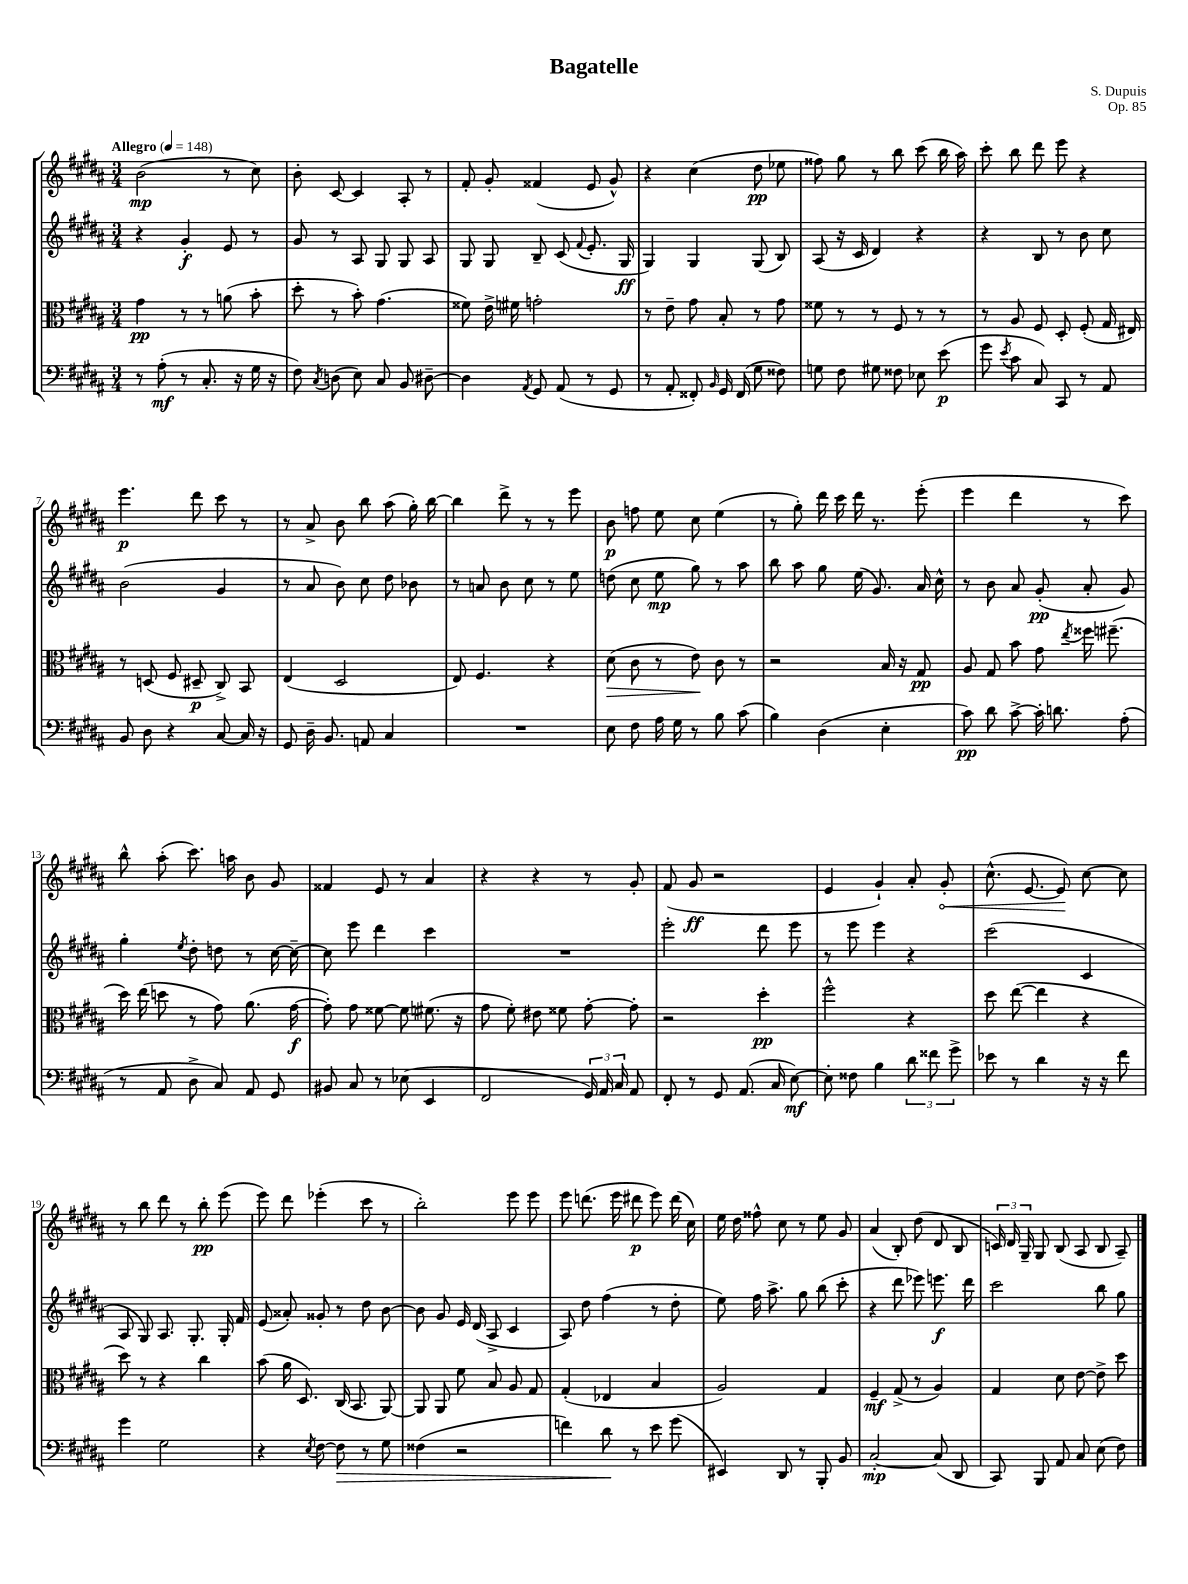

**kern	**kern	**kern	**kern
*staff4	*staff3	*staff2	*staff1
*clefF4	*clefC3	*clefG2	*clefG2
*k[f#c#g#d#a#]	*k[f#c#g#d#a#]	*k[f#c#g#d#a#]	*k[f#c#g#d#a#]
*M3/4	*M3/4	*M3/4	*M3/4
*MM148	*MM148	*MM148	*MM148
8r	4g#	4r	(2b
(8A#'	.	.	.
8r	8r	4g#'	.
8.C#'	8r	.	.
.	(8a	8e	8r
16r	.	.	.
16G#	8b'	8r	8cc#)
16r	.	.	.
=	=	=	=
8F#)	8dd#'	8g#	8b'
8qC#	.	.	.
(8D	8r	8r	[8c#
8E)	8b')	8A#	4c#]
8C#	(4.g#	8G#	.
8BB	.	8G#	8A#'
[8D#~	.	8A#	8r
=	=	=	=
4D#]	8f##)	8G#	8f#'
.	16e^	8G#	8g#'
.	16f#	.	.
8qAA#	.	.	.
8GG#	2g'	8B~	(4f##
(8AA#	.	(8c#	.
.	.	8qqf#	.
8r	.	8.e'	8e
8GG#	.	.	8g#^^)
.	.	16G#	.
=	=	=	=
8r	8r	4G#)	4r
8AA#'	8e~	.	.
8FF##')	8g#	4G#	(4cc#
16qqBB	.	.	.
16GG#	8B'	.	.
(16FF##	.	.	.
8G#	8r	(8G#	8dd#
8F##)	8g#	8B)	8ee-
=	=	=	=
8G	8f##	(8A#	8ff##)
8F#	8r	16r	8gg#
.	.	16c#	.
8G#	8r	4d#)	8r
8F##	8F#	.	8bb
8E-	8r	4r	(8ccc#
(8e	8r	.	16bb
.	.	.	16aa#)
=	=	=	=
8g#	8r	4r	8ccc#'
8qe	.	.	.
8c#	8A#	.	8bb
8C#)	8F#	8B	8ddd#
8CC#	8D#'	8r	8eee
8r	(8F#'	8b	4r
8AA#	16G#	8cc#	.
.	16E#)	.	.
=	=	=	=
8BB	8r	(2b	4.eee
8D#	(8D	.	.
4r	8F#	.	.
.	8D#~	.	8ddd#
[8C#	8C#^)	4g#	8ccc#
16C#]	8BB	.	8r
16r	.	.	.
=	=	=	=
8GG#	(4E	8r	8r
16D#~	.	8a#	8a#^
8.BB	.	.	.
.	2D#	8b)	8b
8AA	.	8cc#	8bb
4C#	.	8dd#	(8aa#
.	.	8b-	16gg#')
.	.	.	[16bb
=	=	=	=
2.r	8E)	8r	4bb]
.	4.F#	8a	.
.	.	8b	8ddd#^
.	.	8cc#	8r
.	4r	8r	8r
.	.	8ee	8eee
=	=	=	=
8E	(8d#	(8dd	8b
8F#	8c#	8cc#	8ff
16A#	8r	8ee	8ee
16G#	.	.	.
8r	8e)	8gg#)	8cc#
8B	8c#	8r	(4ee
(8c#	8r	8aa#	.
=	=	=	=
4B)	2r	8bb	8r
.	.	8aa#	8gg#')
(4D#	.	8gg#	16ddd#
.	.	.	16ccc#
.	.	(16ee	16ddd#
.	.	8.g#)	8.r
4E'	16B	.	.
.	16r	.	.
.	8G#	16a#	(8eee'
.	.	16cc#^^	.
=	=	=	=
8c#)	8A#	8r	4eee
8d#	8G#	8b	.
[8c#^	8b	8a#	4ddd#
16c#']	8g#	(8g#'	.
8.d	.	.	.
.	8qee	.	.
.	16ff##	8a#'	8r
.	(8.ff#~	.	.
(8A#'	.	8g#)	8ccc#)
=	=	=	=
8r	16dd#)	4gg#'	8bb^^
.	(16ee	.	.
8AA#	8dd	.	(8aa#'
.	.	8qee	.
8D#^	8r	8dd#'	8.ccc#)
8C#)	8g#)	8dd	.
.	.	.	16aa
8AA#	(8.a#	8r	8b
8GG#	.	[16cc#	8g#
.	[16g#	16cc#~_	.
=	=	=	=
8BB#	8g#'])	8cc#]	4f##
8C#	8g#	8eee	.
8r	[8f##	4ddd#	8e
(8E-	8f##]	.	8r
4EE	(8.f#	4ccc#	4a#
.	16r	.	.
=	=	=	=
2FF#	8g#	2.r	4r
.	8f#')	.	.
.	8e#	.	4r
.	8f##	.	.
24GG#)	[8g#'	.	8r
24AA#	.	.	.
24C#	.	.	.
8AA#	8g#']	.	8g#'
=	=	=	=
8FF#'	2r	2eee'	(8f#
8r	.	.	8g#
8GG#	.	.	2r
(8.AA#	.	.	.
.	4dd#'	8ddd#	.
16C#	.	.	.
[8E)	.	8eee	.
=	=	=	=
8E']	2ff#^^	8r	4e
8F##	.	8eee	.
4B	.	4eee	4g#`)
12d#	4r	4r	8a#'
12f##	.	.	.
.	.	.	8g#'
12g#^	.	.	.
=	=	=	=
8e-	8dd#	(2ccc#	(8.cc#^^
8r	([8ee	.	.
.	.	.	[8.e
4d#	4ee]	.	.
.	.	.	8e])
16r	4r	4c#	[8cc#
16r	.	.	.
8f#	.	.	8cc#]
=	=	=	=
4g#	8dd#)	8A#	8r
.	8r	8G#)	8bb
2G#	4r	8.A#	8ddd#
.	.	.	8r
.	.	8.G#'	.
.	4cc#	.	8bb'
.	.	16G#'	(8eee
.	.	16f#	.
=	=	=	=
4r	(8b	(8e	8eee)
.	16a#	8a##')	8ddd#
.	8.D#)	.	.
8qE	.	.	.
[8F#	.	8g##'	(4eee-'
8F#]	(16C#	8r	.
.	8.BB	.	.
8r	.	8dd#	8ccc#
8G#	[8AA#)	[8b	8r
=	=	=	=
(4F##	8AA#]	8b]	2bb')
.	8AA#	8g#	.
2r	8f#	16e	.
.	.	(16d#	.
.	8B	8A#^	.
.	8A#	4c#	8eee
.	8G#	.	8eee
=	=	=	=
4f)	(4G#'	8A#)	8eee
.	.	8dd#	(8.ddd
8d#	4E-	(4ff#	.
.	.	.	16eee
8r	.	.	8ddd#
8e	4B	8r	8eee)
(8g#	.	8dd#'	(16ddd#
.	.	.	16cc#)
=	=	=	=
4EE#)	2A#)	8ee)	16ee
.	.	.	16dd#
.	.	16ff#	8ff##^^
.	.	8.aa#^	.
8DD#	.	.	8cc#
8r	.	8gg#	8r
8BBB'	4G#	(8bb	8ee
8BB	.	8ccc#'	8g#
=	=	=	=
[2C#'	4F#~	4r	(4a#
.	(8G#^	8ddd#	8B')
.	8r	8eee-)	(8dd#
(8C#]	4A#)	8.eee	8d#
8DD#	.	.	8B
.	.	16ddd#	.
=	=	=	=
8CC#)	4G#	2ccc#	24c)
.	.	.	24d#
.	.	.	24G#~
8BBB	.	.	8G#
8AA#	8d#	.	(8B
8C#	[8e	.	8A#
(8E	8e^]	8bb	8B
8F#)	8dd#	8gg#	8A#~)
==	==	==	==
*-	*-	*-	*-
